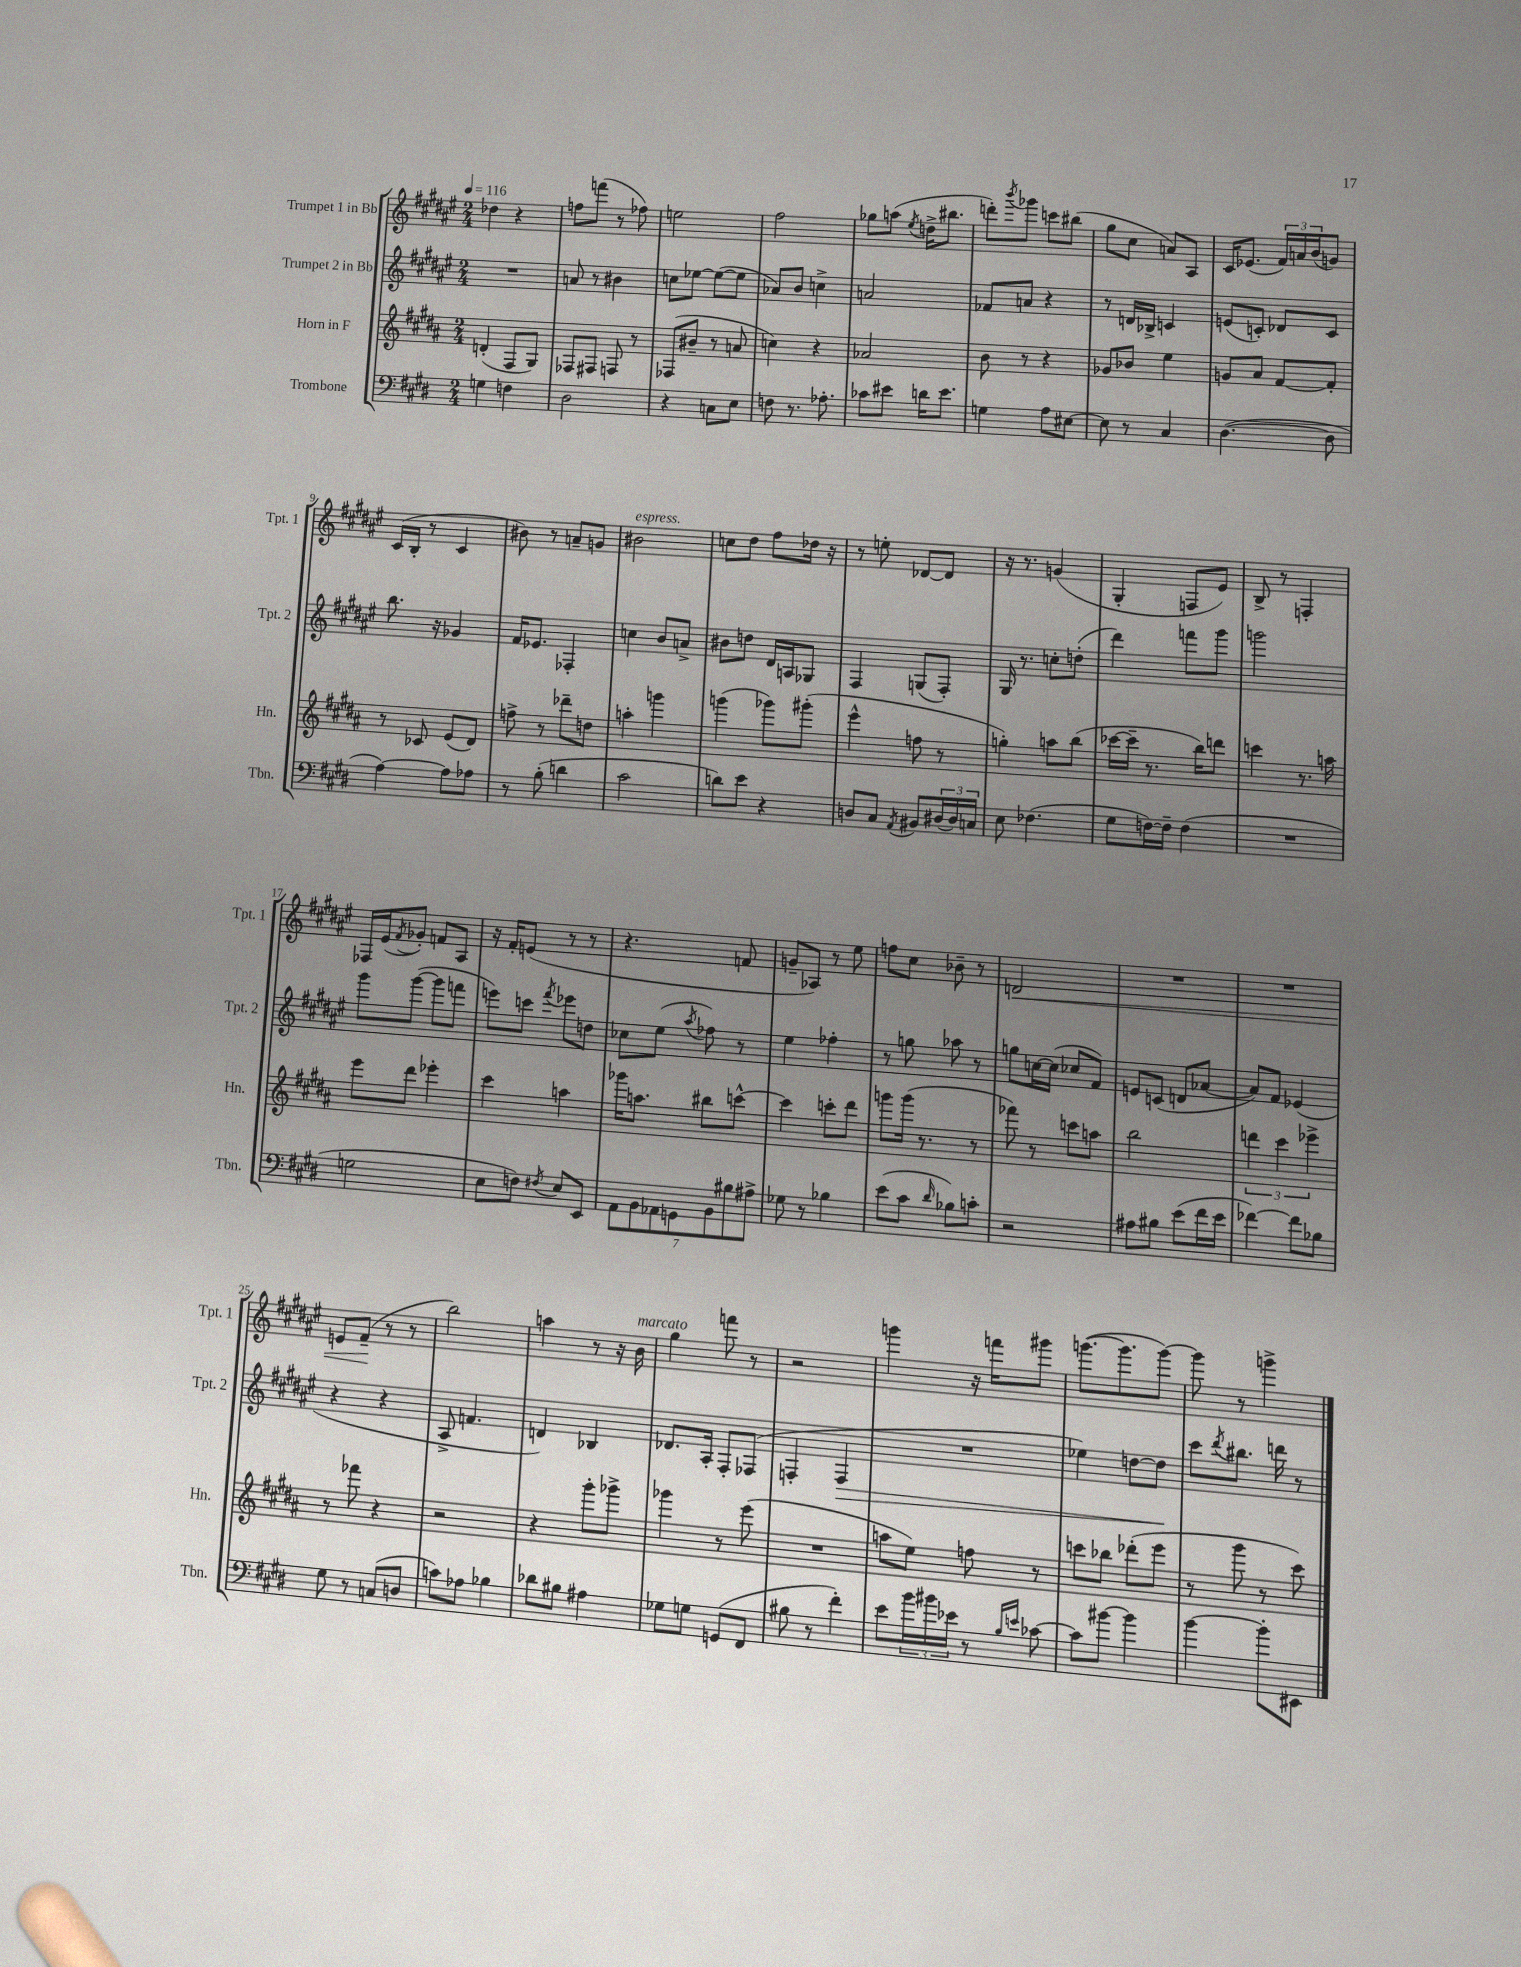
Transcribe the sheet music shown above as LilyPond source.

<<
\new StaffGroup <<
\new Staff = "s0" \with { instrumentName = "Trumpet 1 in Bb" shortInstrumentName = "Tpt. 1" } {
    \clef treble \key fis \major \numericTimeSignature \time 2/4 \tempo 4 = 116
    des''4 r4 |
    f''8 f'''8( r8 fes''8) |
    e''2 |
    fis''2 |
    ges''8 a''8( \acciaccatura { eis''8 } d''16-> bis''8. |
    d'''8-.) \acciaccatura { b'''8 } ges'''8 c'''8 bis''8( |
    gis''8 cis''8 a'8) ais8 |
    cis'16 ees'8.( \tuplet 3/2 { fis'16) a'16 b'16( } g'8) |
    cis'16( b16-. r8 cis'4 |
    bis'8) r8 a'8-- g'8 |
    bis'2^\markup { \italic "espress." } |
    c''8 dis''8 fis''8 des''16 r16 |
    r8 e''8-. des'8~ des'8 |
    r16 r8. g'4( |
    gis4-. f8 eis'8) |
    b8-> r8 f4-. |
    fes16 eis'16( \acciaccatura { fis'8 } ges'8-.) f'8 ais8 |
    r16 fis'16-. e'8( r8 r8 |
    r4. f'8 |
    g'8-- aes8) r8 eis''8 |
    f''8 cis''8 bes'8-- r8 |
    d'2\< |
    R2 |
    R2 |
    e'8 fis'8--\!( r8 r8 |
    b''2) |
    a''4 r8 r16 b'16^\markup { \italic "marcato" } |
    gis''4 f'''8 r8 |
    r2 |
    g'''4 r16 f'''16 gis'''8 |
    g'''8.~( g'''8. g'''8~) |
    g'''8 r8 g'''4-> \bar "|." |
}
\new Staff = "s1" \with { instrumentName = "Trumpet 2 in Bb" shortInstrumentName = "Tpt. 2" } {
    \clef treble \key fis \major \numericTimeSignature \time 2/4
    R2 |
    a'8 r8 bis'4 |
    c''8 ees''8~ ees''8~( ees''8 |
    aes'8) b'8 c''4-> |
    a'2 |
    fes'8 a'8 r4 |
    r8 d'16 bes16-> c'4 |
    e'8( c'8-.) des'8 c'8 |
    b''8. r16 ges'4 |
    fis'16 ees'8. fes4-. |
    c''4 b'8 a'8-> |
    bis'8 d''8 dis'16 a16 ges8 |
    fis4 g8( fis8-.) |
    gis16 r8. c''8-. d''8-.( |
    dis'''4) f'''8 gis'''8 |
    g'''2 |
    gis'''8 gis'''8~( gis'''8 f'''8 |
    e'''8) c'''8 \acciaccatura { fis'''8 } ees'''8 d''8 |
    ces''8 eis''8( \acciaccatura { ais''8 } fes''8) r8 |
    eis''4 fes''4-. |
    r8 g''8 aes''8 r8 |
    g''8 c''16~ c''16( ces''8 fis'8) |
    e'8 c'8( d'8 aes'8~ |
    aes'8) fis'8 ees'4( |
    r4 r4 |
    ais8-> f'4. |
    d'4) bes4 |
    des'8. ais16-. fis8-. fes8( |
    f4-. f4\> |
    R2 |
    ees''4) d''8~ d''8\! |
    cis'''8 \acciaccatura { dis'''8 } bis''8. d'''16 r8 \bar "|." |
}
\new Staff = "s2" \with { instrumentName = "Horn in F" shortInstrumentName = "Hn." } {
    \clef treble \key b \major \numericTimeSignature \time 2/4
    d'4-.( fis8 gis8) |
    fes8 fis8 f8 r8 |
    fes8( bis'8-- r8 a'8 |
    c''4) r4 |
    aes'2 |
    b'8 r8 r4 |
    ges'8 bes'8 e''4 |
    g'8 ais'8 fis'8~ fis'8-. |
    r8 ces'8 e'8( dis'8) |
    f''8-> r8 des'''8-- d''8 |
    a''4-. g'''4 |
    g'''4( ges'''8) gis'''8-.( |
    e'''4-^ f''8 r8 |
    g''4-.) a''8 b''8( |
    ces'''16~ ces'''16-- r8. b''16) d'''8 |
    c'''4 r8. a''16 |
    e'''8 dis'''8 ees'''4-. |
    cis'''4 a''4 |
    ges'''16 a''8. bis''8 c'''8~-^ |
    c'''4 c'''8-. dis'''8 |
    g'''8 g'''16( r8. r8 |
    fes'''8) r8 c'''8 a''8 |
    b''2 |
    \tuplet 3/2 { d'''4 cis'''4 ees'''4-> } |
    r8 fes'''8 r4 |
    r2 |
    r4 gis'''8-. ges'''8-> |
    ges'''4 r8 e'''8( |
    R2 |
    a''8 e''8) f''8 r8 |
    c'''8 bes''8 des'''8-.( e'''8 |
    r8 gis'''8 r8 cis'''8) \bar "|." |
}
\new Staff = "s3" \with { instrumentName = "Trombone" shortInstrumentName = "Tbn." } {
    \clef bass \key e \major \numericTimeSignature \time 2/4
    g4 f4 |
    dis2 |
    r4 c8 e8 |
    f8 r8. aes8.-. |
    ces'8 eis'8 d'16 eis'8. |
    g4 a8 eis8~ |
    eis8 r8 cis4 |
    dis4.~( dis8 |
    a4~) a8 aes8 |
    r8 b8-.( d'4 |
    cis'2 |
    d'8) e'8 r4 |
    d8 cis8 \acciaccatura { a,8 } bis,8 \tuplet 3/2 { dis16( dis16) c16 } |
    e8 fes4.( |
    gis8 f16~) f16-- f4( |
    R2 |
    g2 |
    e8 f8) \acciaccatura { fis8 } e8 e,8 |
    \tuplet 7/4 { a,8 b,8 aes,8 g,8 b,8 bis8 ais8-> } |
    ges8 r8 bes4 |
    e'8( cis'8 \grace { dis'16 } bes8) c'8-. |
    r2 |
    ais8 bis8 e'8( fis'16 e'16 |
    fes'4~) fes'8 bes8 |
    gis8 r8 c8( d8 |
    c'8) aes8 bes4 |
    des'8 bis8 ais4 |
    ges8 g8 g,8( fis,8 |
    bis8 r8 fis'4-.) |
    e'8 \tuplet 3/2 { b'16 bis'16 ees'16 } r8 \grace { b16 e'16 } ces'8~ |
    ces'8 bis'8~ bis'4 |
    b'4~ b'8-. eis,8 \bar "|." |
}
>>
>>
